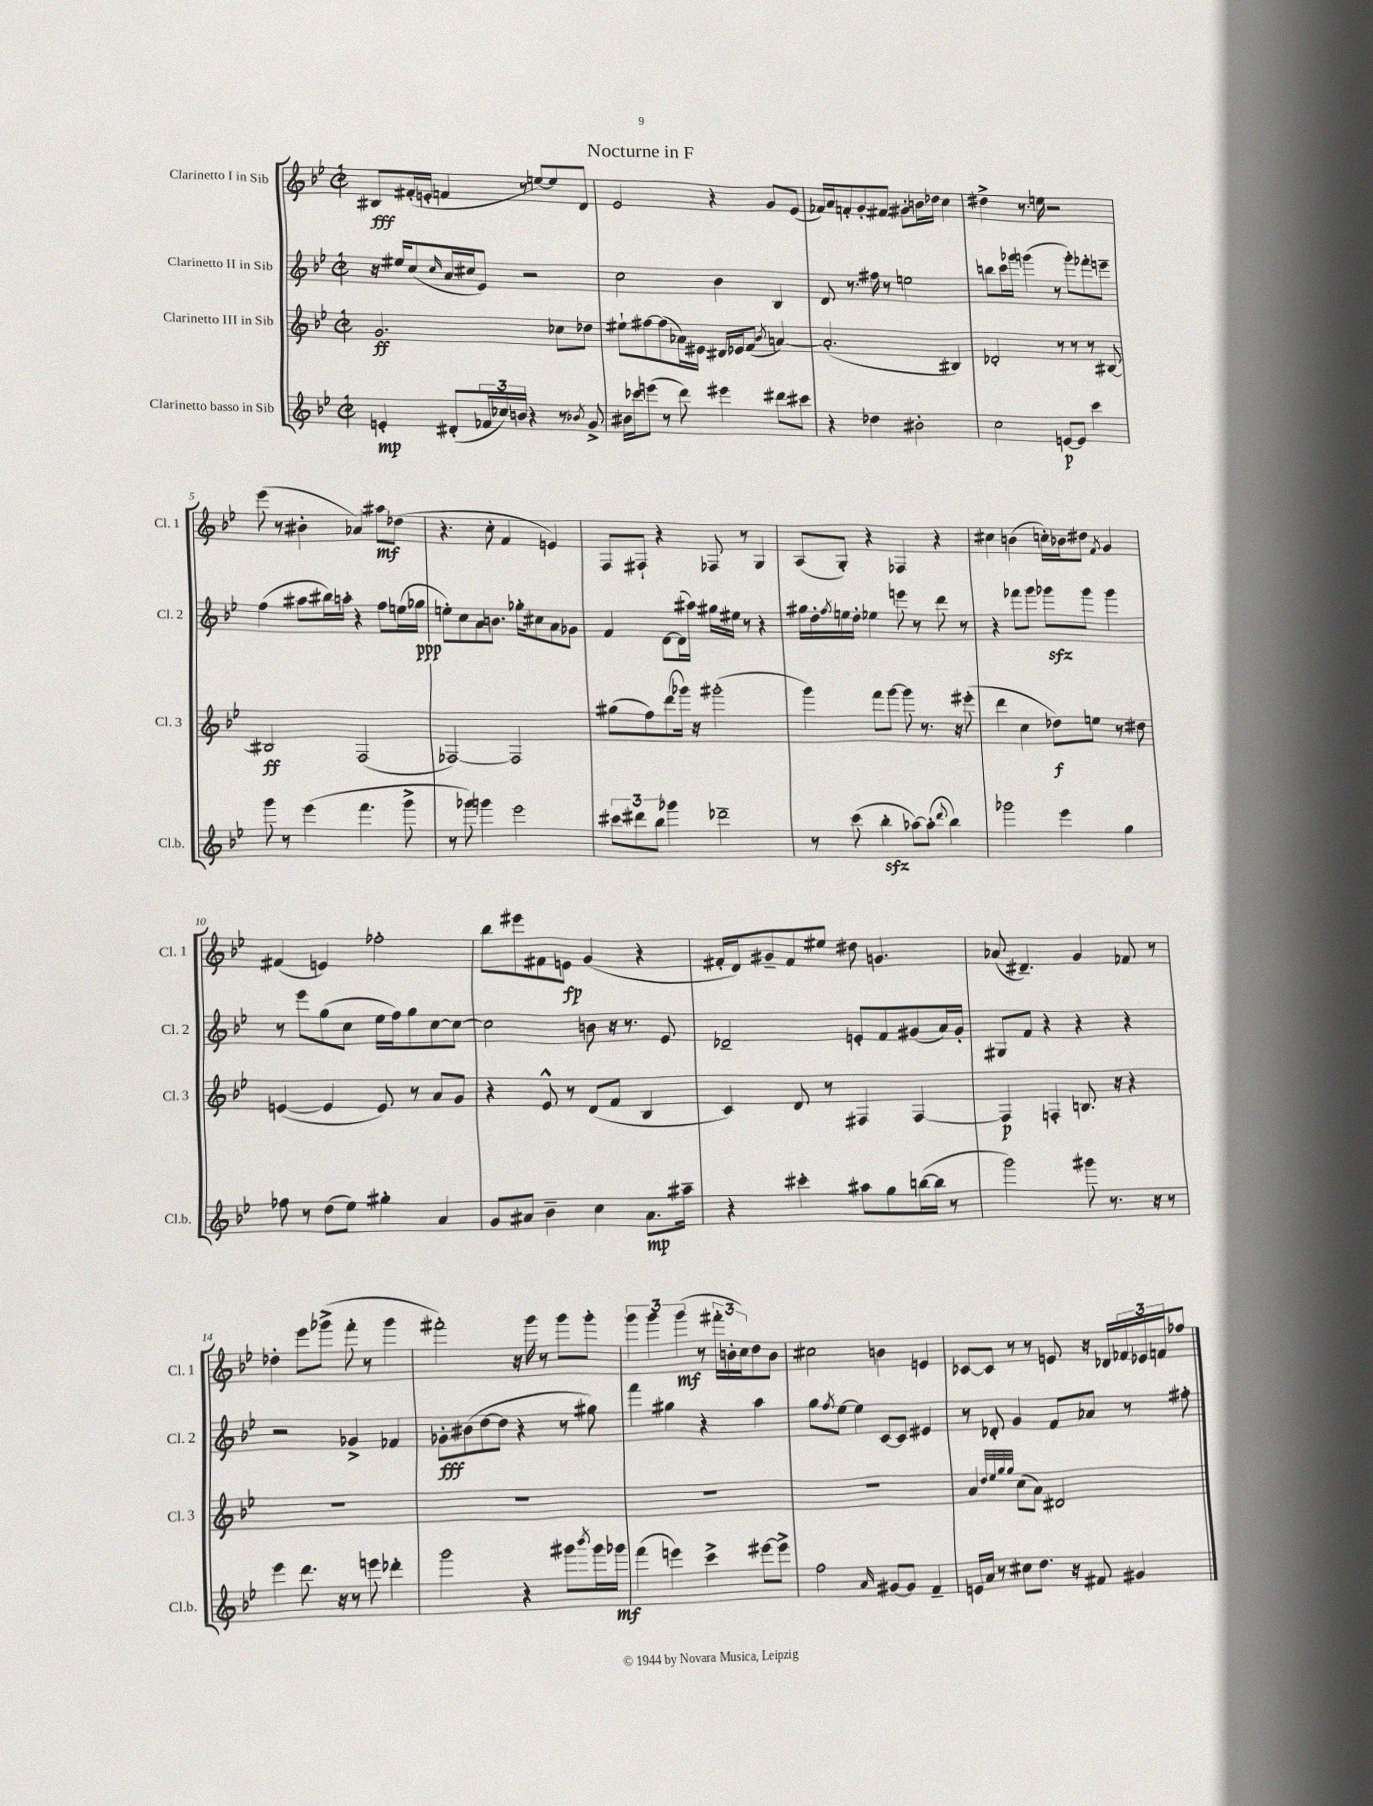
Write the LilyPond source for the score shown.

\header { title = "Nocturne in F" }
<<
\new StaffGroup <<
\new Staff = "s0" \with { instrumentName = "Clarinetto I in Sib" shortInstrumentName = "Cl. 1" } {
    \clef treble \key bes \major \defaultTimeSignature \time 2/2
    bis8\fff fis'16-.( e'16-. f'4 r8 e''8~) e''8 d'8 |
    ees'2 r4 g'8 ees'8( |
    fes'16) a'16 f'8-. g'8-. fis'8 gis'8-. b'16 des''16 c''4 |
    dis''4-> r8. e''16 r2 |
    ees'''8( r8 bis'4-. aes'4) ais''8\mf des''8( |
    r4. c''8-. f'4 e'4) |
    f8 fis8-! r4 fes8 r8 g4 |
    a8( g8-.) r4 fes4 r4 |
    cis''4 b'4( c''16-.) bes'16 dis''8 \acciaccatura { f'8 } g'4 |
    fis'4( e'4) fes''2-. |
    bes''8 eis'''8 fis'8 e'8\fp g'4( r4 |
    fis'16-. d'16) gis'8-- fis'8 eis''8 dis''8 g'4. |
    aes'8( dis'4.--) g'4 fes'8 r8 |
    des''4-. ees'''8 ges'''8->( f'''8-. r8 ges'''4 |
    fis'''2-.) r16 g'''16 r8 g'''8 g'''8-. |
    \tuplet 3/2 { g'''4 g'''4 g'''4\mf( } r8 \tuplet 3/2 { fis'''16-. b'16-. c''16) } d''8 b'8 |
    cis''2 b'4 e'4 |
    ces'8~ ces'8 r8 r8 e'8 r16 des'16 \tuplet 3/2 { fes'16 ees'16 f'16 } fes''8 \bar "|." |
}
\new Staff = "s1" \with { instrumentName = "Clarinetto II in Sib" shortInstrumentName = "Cl. 2" } {
    \clef treble \key bes \major \defaultTimeSignature \time 2/2
    r16 eis''16 c''8( \grace { c''16 } a'16 cis''16 ees'8) r2 |
    c''2 bes'4 bes4 |
    d'8 r8. fis''16 r8 e''2 |
    b''8 c'''16 ges'''16 g'''4( r8 g'''8-.) fes'''8-. e'''8-- |
    f''4( ais''8 bis''16) a''16-. r4 f''8 e''16( ges''16\ppp |
    e''8-.) c''8 a'8 b'8. ges''16-. cis''8 a'8 ges'8 |
    f'4 d'8~ d'16( ais''16) gis''16 eis''16 r8 r4 |
    gis''16 d''16-. \acciaccatura { f''8 } e''16 d''16-. ees''4 e'''8 r8 d'''8 r8 |
    r4 fes'''8 g'''8 ges'''8\sfz ges'''8 ges'''4 |
    r8 ees'''8 g''8( c''8 ees''16 f''16) g''8 c''8~ c''8~ |
    c''2 b'8 r16 r8. ees'8 |
    des'2-- e'8-. f'8 gis'8( a'16) gis'16-. |
    gis8 f'8 r4 r4 r4 |
    r2 ges'4-> fes'4 |
    ges'8-.\fff bis'8( d''8~ d''8 r4 r8 gis''8) |
    f'''4 gis''4 r4 a''4 |
    g''8 \acciaccatura { f''8 } ees''8~ ees''4 c'8~ c'8 eis'4 |
    r8 des'8-. g'4 f'8 aes'8 r8 fis''8-. \bar "|." |
}
\new Staff = "s2" \with { instrumentName = "Clarinetto III in Sib" shortInstrumentName = "Cl. 3" } {
    \clef treble \key bes \major \defaultTimeSignature \time 2/2
    g'2.\ff ces''8 des''8 |
    eis''8-! fis''8~ fis''8( aes'16) eis'16 dis'16 ees'16 f'8( \acciaccatura { bes'8 } a'4~) |
    a'2.-.( bis4) |
    des'2-. r8 r8 r8 bis8~ |
    bis2\ff f2( |
    fes2~) fes2 |
    gis''8( f''8) d'''8( ges'''16) r16 gis'''2-.( |
    g'''4) f'''8 g'''8~ g'''8 r8. r16 eis'''8-.( |
    d'''4 c''4 des''8\f) e''8 r8 dis''8 |
    e'4~( e'4 e'8) r8 a'8 g'8 |
    r4 ees'8-^ r8 d'8( f'8 bes4 |
    c'4) d'8 r8 fis4 fis4~ |
    fis4\p f4-. b8. r16 r4 |
    R1 |
    R1 |
    R1 |
    R1 |
    a'4 \grace { d''32 ees''32 g''32 g''32 } c''8( a'8) dis'2 \bar "|." |
}
\new Staff = "s3" \with { instrumentName = "Clarinetto basso in Sib" shortInstrumentName = "Cl.b." } {
    \clef treble \key bes \major \defaultTimeSignature \time 2/2
    e'4-.\mp dis'8-.( \tuplet 3/2 { fes'16 ces''16) b'16 } r4 r8 \acciaccatura { bes'8 } g'8-> |
    bis'16 ces'''16 e'''8( r8 d'''8) eis'''4 dis'''8 cis'''8 |
    r4 des''4 bis'2-. |
    c''2 e'8~\p e'8 c'''4 |
    g'''8 r8 ees'''4( f'''4. g'''8-> |
    r8 ges'''8) g'''4 ees'''2 |
    \tuplet 3/2 { cis'''8 dis'''8 bes''8 } ges'''4 des'''2-- |
    r8 c'''8( bes''4-.\sfz aes''8~) aes''8-.( \appoggiatura { d'''8 } bes''4) |
    ges'''2 ees'''4 g''4 |
    fes''8 r8 d''8( ees''8) gis''4-. a'4 |
    g'8 ais'8 bes'4-- c''4 ais'8.\mp ais''16-- |
    r4 cis'''4-. ais''8 g''8 b''16~( b''16 r8 |
    g'''2) gis'''8 r8. r16 r8 |
    ees'''4 d'''8. r16 r8 e'''8 des'''4-. |
    g'''2 r4 gis'''8 \acciaccatura { bes'''8 } gis'''16 ges'''16\mf |
    f'''4( e'''4) c'''4-> eis'''8~ eis'''8-> |
    f''2 \grace { a'16 } gis'8~ gis'8 f'4-- |
    e'16 a'16 r8 cis''8 d''8. r16 fis'8 gis'4 \bar "|." |
}
>>
>>
